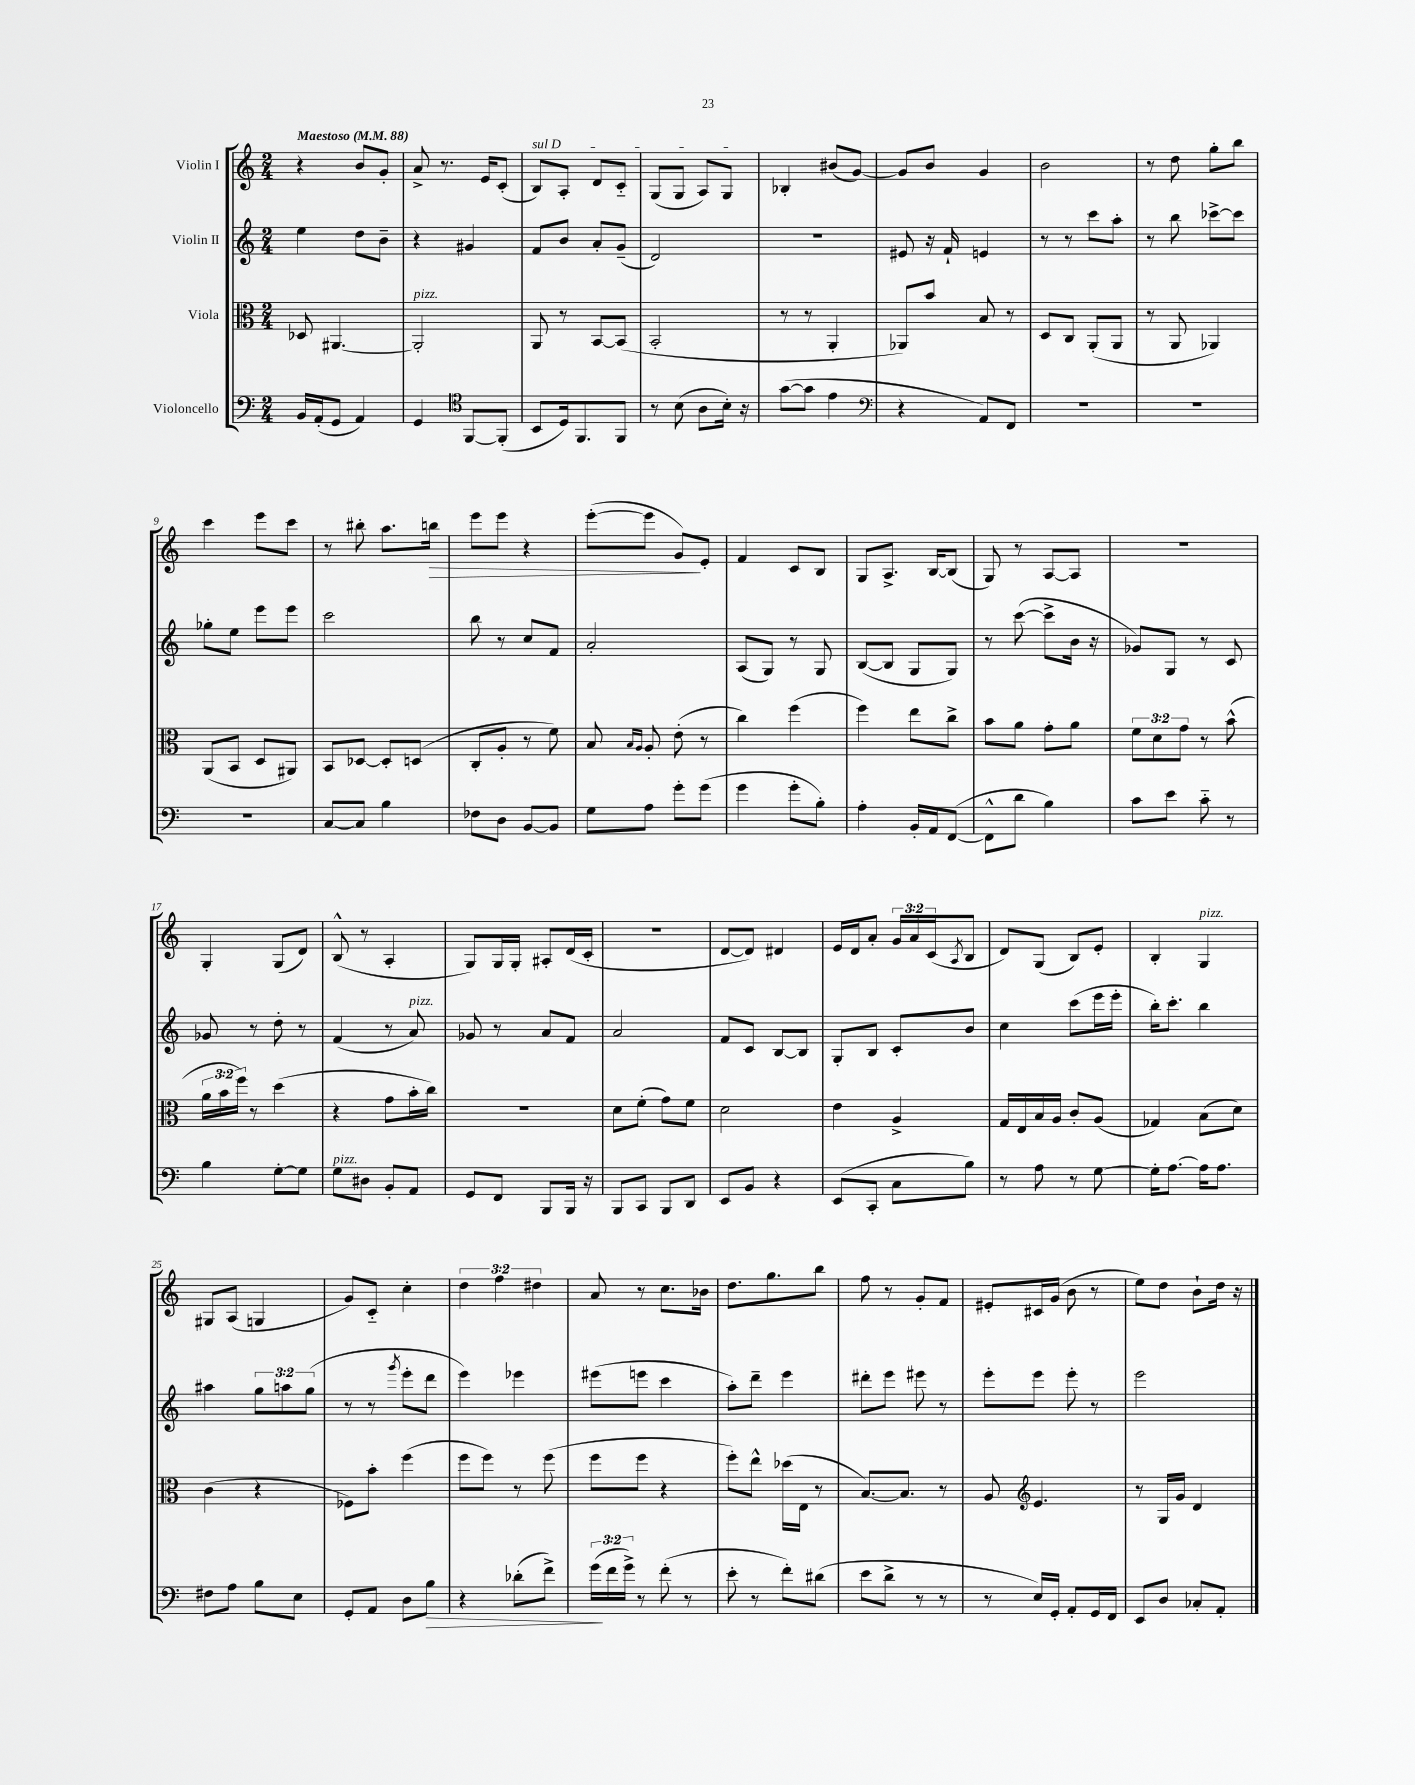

**kern	**dynam	**kern	**kern	**kern	**dynam
*part4	*part4	*part3	*part2	*part1	*part1
*staff4	*staff4	*staff3	*staff2	*staff1	*staff1
*I"Violoncello	*	*I"Viola	*I"Violin II	*I"Violin I	*
*clefF4	*	*clefC3	*clefG2	*clefG2	*
*k[]	*	*k[]	*k[]	*k[]	*
*M2/4	*	*M2/4	*M2/4	*M2/4	*
*MM88	*	*MM88	*MM88	*MM88	*
=1	=1	=1	=1	=1	=1
!	!	!	!	!LO:TX:a:B:t=Maestoso	!
16BB/LL	.	8D-X/	4ee\	4r	.
(16AA'/J	.	.	.	.	.
8GG/J	.	[4.AA#X/	.	.	.
4AA/)	.	.	8dd\L	8b/L	.
.	.	.	8b~\J	8g'/J	.
=2	=2	=2	=2	=2	=2
!	!	!LO:TX:a:i:t=pizz.	!	!	!
4GG/	.	2AA#'/]	4r	8a^/	.
.	.	.	.	8.r	.
*clefC4	*	*	*	*	*
[8FF/L	.	.	4g#X/	.	.
.	.	.	.	16e/KL	.
(8FF'/J]	.	.	.	(8c'/J	.
=3	=3	=3	=3	=3	=3
!	!	!	!	!LO:TX:a:i:t=sul D	!
8BB/L	.	8AA/	8f/L	8B/L)	.
16D/k)	.	8r	8b/J	8A'/J	.
8.FF/	.	.	.	.	.
.	.	[8BB/L	8a'/L	8d/L	.
8FF/J	.	(8BB/J]	(8g~/J	8c/J	.
=4	=4	=4	=4	=4	=4
8r	.	2BB'/	2d/)	(8G/L	.
(8B\	.	.	.	8G/J	.
8A\L	.	.	.	8A/L)	.
16B'\Jk)	.	.	.	8G/J	.
16r	.	.	.	.	.
=5	=5	=5	=5	=5	=5
([8g\L	.	8r	2r	4B-X'/	.
8g\J]	.	8r	.	.	.
4e\	.	4AA'/	.	(8b#X/L	.
.	.	.	.	[8g/J)	.
=6	=6	=6	=6	=6	=6
*clefF4	*	*	*	*	*
4r	.	8AA-X/L)	8e#X/	8g/L]	.
.	.	8b/J	16r	8b/J	.
.	.	.	16f`/	.	.
8AA/L)	.	8B/	4en/	4g/	.
8FF/J	.	8r	.	.	.
=7	=7	=7	=7	=7	=7
2r	.	8D/L	8r	2b\	.
.	.	8C/J	8r	.	.
.	.	(8AA'/L	8ccc\L	.	.
.	.	8AA/J	8aa'\J	.	.
=8	=8	=8	=8	=8	=8
2r	.	8r	8r	8r	.
.	.	8AA/	8bb\	8dd\	.
.	.	4AA-X/)	[8ccc-X^\L	8gg'\L	.
.	.	.	8ccc-\J]	8bb\J	.
!!LO:LB:g=z
=9	=9	=9	=9	=9	=9
2r	.	(8AA/L	8gg-X'\L	4ccc\	.
.	.	8BB/J	8ee\J	.	.
.	.	8D/L	8eee\L	8eee\L	.
.	.	8AA#X/J)	8eee\J	8ccc\J	.
=10	=10	=10	=10	=10	=10
[8C/L	.	8BB/L	2ccc\	8r	.
8C/J]	.	[8D-X/J	.	8bb#X'\	.
4B\	.	8D-'/L]	.	8.aa\L	.
.	.	(8Dn/J	.	.	.
!	!	!	!	!	!LO:HP:b
.	.	.	.	16bbn\Jk	>
=11	=11	=11	=11	=11	=11
8F-X\L	.	8C'/L	8bb\	8eee\L	.
8D\J	.	8A'/J	8r	8eee\J	.
[8BB/L	.	8r	8cc/L	4r	.
8BB/J]	.	8f\)	8f/J	.	.
=12	=12	=12	=12	=12	=12
8G\L	.	8B/	2a'/	([8eee'\L	.
.	.	16qqB/LL	.	.	.
.	.	16qqA/JJ	.	.	.
8A\J	.	8A'/	.	8eee\J]	.
8g'\L	.	(8e'\	.	8g/L)	.
(8g\J	.	8r	.	8e'/J	]
=13	=13	=13	=13	=13	=13
4g\	.	4cc\)	(8A/L	4f/	.
.	.	.	8G/J)	.	.
8g'\L	.	(4ff\	8r	8c/L	.
8B'\J)	.	.	8G/	8B/J	.
=14	=14	=14	=14	=14	=14
4A'\	.	4ff\)	([8B/L	8G/L	.
.	.	.	8B/J]	8.A^/J	.
16BB'/LL	.	8ee\L	8G/L	.	.
16AA/J	.	.	.	[16B/KL	.
([8FF/J	.	8cc^\J	8G/J)	(8B/J]	.
=15	=15	=15	=15	=15	=15
8FF^^\L]	.	8b\L	8r	8G/)	.
8d\J	.	8a\J	([8ccc\	8r	.
4B\)	.	8g'\L	8ccc^\L]	[8A/L	.
.	.	8a\J	16b\Jk	8A/J]	.
.	.	.	16r	.	.
=16	=16	=16	=16	=16	=16
8c\L	.	12f\L	8g-X/L)	2r	.
.	.	12d\	.	.	.
8e\J	.	.	8G/J	.	.
.	.	12g\J	.	.	.
8c\	.	8r	8r	.	.
8r	.	(8b^^\	8c/	.	.
!!LO:LB:g=z
=17	=17	=17	=17	=17	=17
4B\	.	24a\LL	8g-X/	4G'/	.
.	.	24b\	.	.	.
.	.	24ff\JJ)	.	.	.
.	.	8r	8r	.	.
[8G'\L	.	(4dd\	8dd'\	(8G/L	.
8G\J]	.	.	8r	8d/J)	.
=18	=18	=18	=18	=18	=18
!LO:TX:a:i:t=pizz.	!	!	!	!	!
8G\L	.	4r	(4f/	(8B^^/	.
8D#X\J	.	.	.	8r	.
8BB'/L	.	8g\L	8r	4A'/	.
!	!	!	!LO:TX:a:i:t=pizz.	!	!
8AA/J	.	16b'\L	8a/)	.	.
.	.	16cc\JJ)	.	.	.
=19	=19	=19	=19	=19	=19
8GG/L	.	2r	8g-X/	8G/L)	.
8FF/J	.	.	8r	16G/L	.
.	.	.	.	16G'/JJ	.
8BBB/L	.	.	8a/L	8A#X'/L	.
16BBB/Jk	.	.	8f/J	(16d/L	.
16r	.	.	.	16c'/JJ	.
=20	=20	=20	=20	=20	=20
8BBB/L	.	8d\L	2a/	2r	.
8CC/J	.	(8f'\J	.	.	.
8BBB/L	.	8g\L)	.	.	.
8DD/J	.	8f\J	.	.	.
=21	=21	=21	=21	=21	=21
8EE/L	.	2d\	8f/L	[8d/L	.
8BB/J	.	.	8c/J	8d/J])	.
4r	.	.	[8B/L	4d#X/	.
.	.	.	8B/J]	.	.
=22	=22	=22	=22	=22	=22
(8EE/L	.	4e\	8G'/L	16e/LL	.
.	.	.	.	16d/J	.
8CC'/J	.	.	8B/J	8a'/J	.
8C\L	.	4A^/	8c'/L	24g/LL	.
.	.	.	.	24a/	.
.	.	.	.	(24c/J	.
.	.	.	.	8qA/	.
8B\J)	.	.	8b/J	8B/J	.
=23	=23	=23	=23	=23	=23
8r	.	16G/LL	4cc\	8d/L)	.
.	.	16E/	.	.	.
8A\	.	16B/	.	(8G/J	.
.	.	16A/JJ	.	.	.
8r	.	8c'/L	(8ccc\L	8B/L)	.
[8G\	.	(8A/J	16eee\L	8e'/J	.
.	.	.	16eee'\JJ	.	.
=24	=24	=24	=24	=24	=24
16G'\KL]	.	4G-X/)	16bb'\KL)	4B'/	.
[8.A\J	.	.	8.ccc'\J	.	.
!	!	!	!	!LO:TX:a:i:t=pizz.	!
16A\KL]	.	(8B\L	4bb\	4G/	.
8.A\J	.	.	.	.	.
.	.	8d\J)	.	.	.
!!LO:LB:g=z
=25	=25	=25	=25	=25	=25
8F#X\L	.	(4c\	4aa#X\	8G#X/L	.
8A\J	.	.	.	(8A/J	.
8B\L	.	4r	12gg\L	4Gn/	.
.	.	.	12aan\	.	.
8E\J	.	.	.	.	.
.	.	.	(12gg\J	.	.
=26	=26	=26	=26	=26	=26
8GG'/L	.	8F-X\L)	8r	8g/L)	.
8AA/J	.	8b'\J	8r	8c/J	.
.	.	.	8qggg/	.	.
8D\L	.	(4ff\	8eee'\L	4cc'\	.
!	!LO:HP:b	!	!	!	!
8B\J	>	.	8ddd\J	.	.
=27	=27	=27	=27	=27	=27
4r	.	8ff\L	4eee\)	6dd\	.
.	.	8ff\J)	.	.	.
.	.	.	.	6ff\	.
(8d-X'\L	.	8r	4eee-X\	.	.
.	.	.	.	6dd#X\	.
8f^\J)	.	(8ff\	.	.	.
=28	=28	=28	=28	=28	=28
(24g\LL	.	8ff\L	(8eee#X\L	8a/	.
24f\	]	.	.	.	.
24g^\JJ)	.	.	.	.	.
8r	.	8ff\J	8eeen\J	8r	.
(8f'\	.	4r	4ccc\	8.cc\L	.
8r	.	.	.	.	.
.	.	.	.	16b-X\Jk	.
=29	=29	=29	=29	=29	=29
8e'\	.	8ff'\L)	8aa'\L)	8.dd\L	.
8r	.	8ee^^\J	8ddd~\J	.	.
.	.	.	.	8.gg\	.
8f'\L)	.	(16dd-X\LL	4eee\	.	.
.	.	16E\JJ	.	.	.
(8d#X\J	.	8r	.	8bb\J	.
=30	=30	=30	=30	=30	=30
8e\L	.	[8.B/L)	8ddd#X'\L	8ff\	.
8d^\J	.	.	8eee\J	8r	.
.	.	8.B/J]	.	.	.
8r	.	.	8eee#X\	8g'/L	.
8r	.	8r	8r	8f/J	.
=31	=31	=31	=31	=31	=31
8r	.	8A/	8eee'\L	8e#X'/L	.
*	*	*clefG2	*	*	*
16E/LL)	.	4.e/	8eee\J	16c#X/L	.
16GG'/JJ	.	.	.	(16g/JJ	.
8AA'/L	.	.	8eee'\	8b\	.
16GG/L	.	.	8r	8r	.
16FF/JJ	.	.	.	.	.
=32	=32	=32	=32	=32	=32
8EE/L	.	8r	2eee\	8ee\L)	.
8D/J	.	16G/LL	.	8dd\J	.
.	.	16g/JJ	.	.	.
8C-X'/L	.	4d/	.	8b`\L	.
8AA'/J	.	.	.	16dd\Jk	.
.	.	.	.	16r	.
==	==	==	==	==	==
*-	*-	*-	*-	*-	*-
